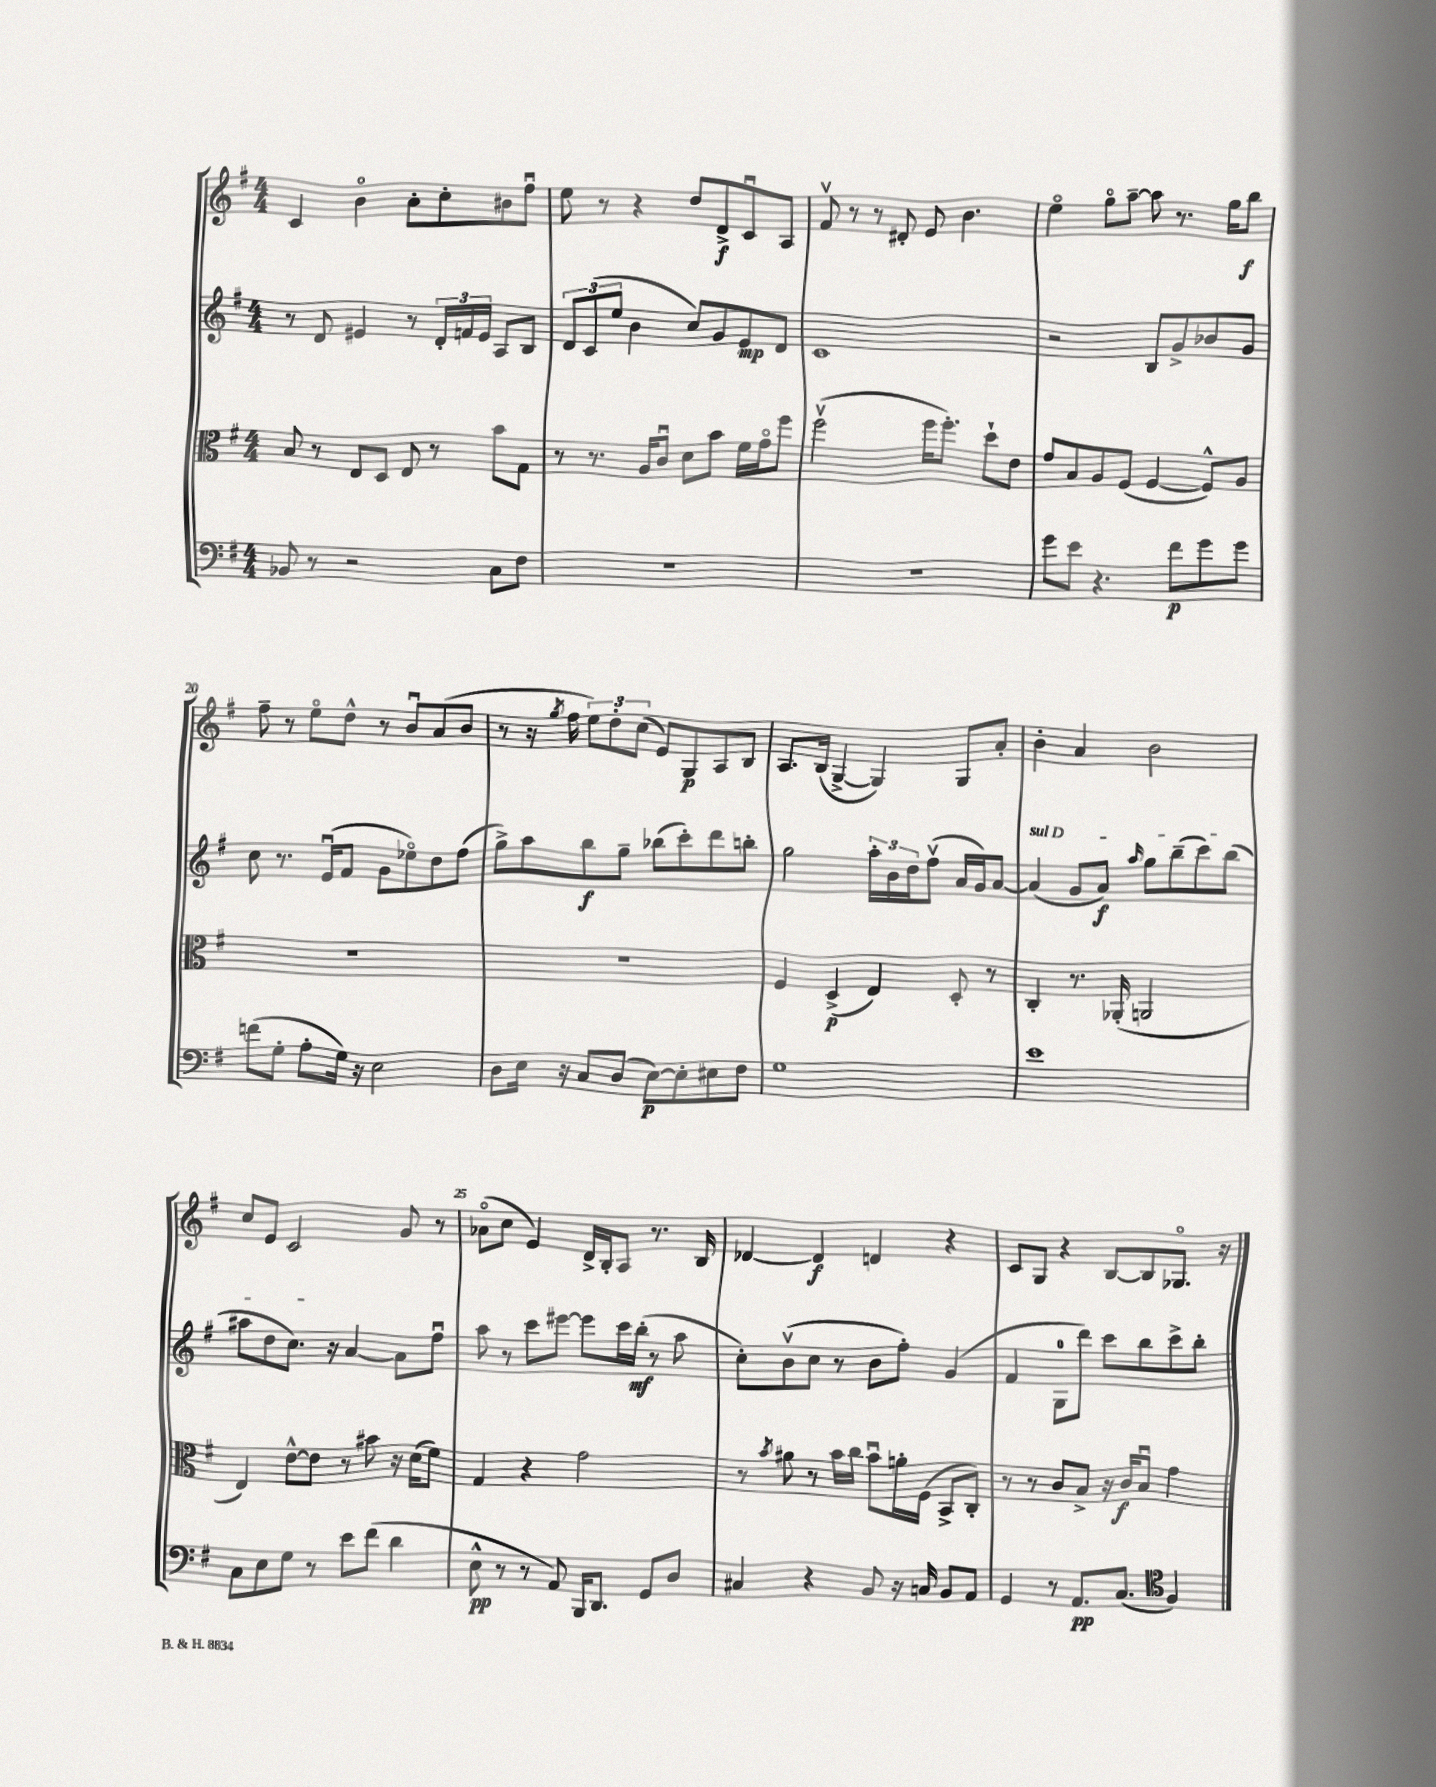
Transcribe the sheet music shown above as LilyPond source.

<<
\new StaffGroup <<
\new Staff = "s0" {
    \clef treble \key g \major \numericTimeSignature \time 4/4
    c'4 b'4\flageolet a'8-. c''8-. bis'8 fis''8\downbow |
    e''8 r8 r4 d''8 d'8->\f c'8\downbow a8 |
    fis'8\upbow r8 r8 dis'8-. e'8 b'4. |
    e''4\flageolet g''8\flageolet a''8~-- a''8 r8. g''16 b''8\f |
    fis''8-- r8 e''8\flageolet d''8-^ r8 b'8\downbow a'8( b'8 |
    r8 r16 \acciaccatura { g''8 } fis''16 \tuplet 3/2 { e''8) d''8-. c''8( } e'8) g8\p a8 b8 |
    a8. b16( g4~-> g4) g8 a'8-. |
    b'4-. a'4 b'2 |
    c''8 e'8 c'2 g'8 r8 |
    aes'8\flageolet( c''8 e'4) d'16-> b16-. a8 r8. b16 |
    des'4~ des'4\f d'4 r4 |
    c'8 g8 r4 b8~ b8 ges8.\flageolet r16 \bar "|." |
}
\new Staff = "s1" {
    \clef treble \key g \major \numericTimeSignature \time 4/4
    r8 d'8 eis'4 r8 \tuplet 3/2 { d'16-. f'16 eis'16 } a8 b8 |
    \tuplet 3/2 { d'8 c'8( e''8 } b'4 c''8) g'8 e'8\mp d'8 |
    c'1 |
    r2 b8 g'8-> bes'8 g'8 |
    c''8 r8. e'16\downbow( fis'8 g'8 ees''8\flageolet) d''8 fis''8( |
    g''8->) a''8 b''8\f g''8-- bes''8( c'''8-.) d'''8 b''8-. |
    g''2 \tuplet 3/2 { a''16-. b'16 d''16 } fis''8\upbow( a'16 g'16) a'8~ |
    \once \override TextSpanner.bound-details.left.text = \markup { \italic "sul D" } a'4\startTextSpan( g'8 a'8\f) \grace { a''16 } g''8 b''8--( c'''8) b''8( |
    ais''8 d''8 c''8.\stopTextSpan) r16 a'4~ a'8 fis''8\downbow |
    a''8 r8 c'''8 eis'''8~ eis'''8 c'''16 b''16-.\mf( r8 a''8 |
    c''8-.) b'8\upbow( c''8 r8 b'8 fis''8-.) g'4( |
    fis'4 g8-0 d'''8) c'''8 b''8 c'''8-> b''8-. \bar "|." |
}
\new Staff = "s2" {
    \clef alto \key g \major \numericTimeSignature \time 4/4
    b8 r8 e8 d8 e8 r8 b'8 g8 |
    r8 r8. a16 c'8\downbow d'8 b'8 fis'16 g'16\flageolet fis''8 |
    fis''2\upbow( fis''16 fis''8.-.) d''8-! e'8 |
    g'8 b8 a8 fis8( fis4~ fis8-^) a8 |
    R1 |
    R1 |
    fis4 d4->\p( e4) d8-. r8 |
    c4-. r8. aes,16-.( a,2 |
    e4) e'8~-^ e'8 r8 bis'8 r16 d'16( fis'8) |
    g4 r4 g'2 |
    r8 \acciaccatura { b'8 } ais'8 r8 b'16 c''16 b'8\downbow a'16-. fis16( b,8-> c8-.) |
    r8 r8 c'8 b8-> r16 c'16\f b8\downbow g'4 \bar "|." |
}
\new Staff = "s3" {
    \clef bass \key g \major \numericTimeSignature \time 4/4
    bes,8 r8 r2 c8 fis8 |
    R1 |
    R1 |
    g'8 e'8 r4. fis'8\p g'8 g'8 |
    f'8( g8-. a8-. g16) r16 e2 |
    d8 e16 r16 c8 d8( e8~\p) e8-. eis8 fis8 |
    g1 |
    e'1 |
    c8 e8 g8 r8 e'8 fis'8( d'4 |
    e8-^\pp r8 r8 a,8) b,,16 d,8. g,8 d8 |
    cis4 r4 b,8 r16 c16 b,8 a,8 |
    g,4 r8 a,8.\pp c8.( \clef tenor fis4) \bar "|." |
}
>>
>>
\layout { \context { \Score currentBarNumber = #16 \override BarNumber.break-visibility = ##(#f #t #t) barNumberVisibility = #(every-nth-bar-number-visible 5) } }
